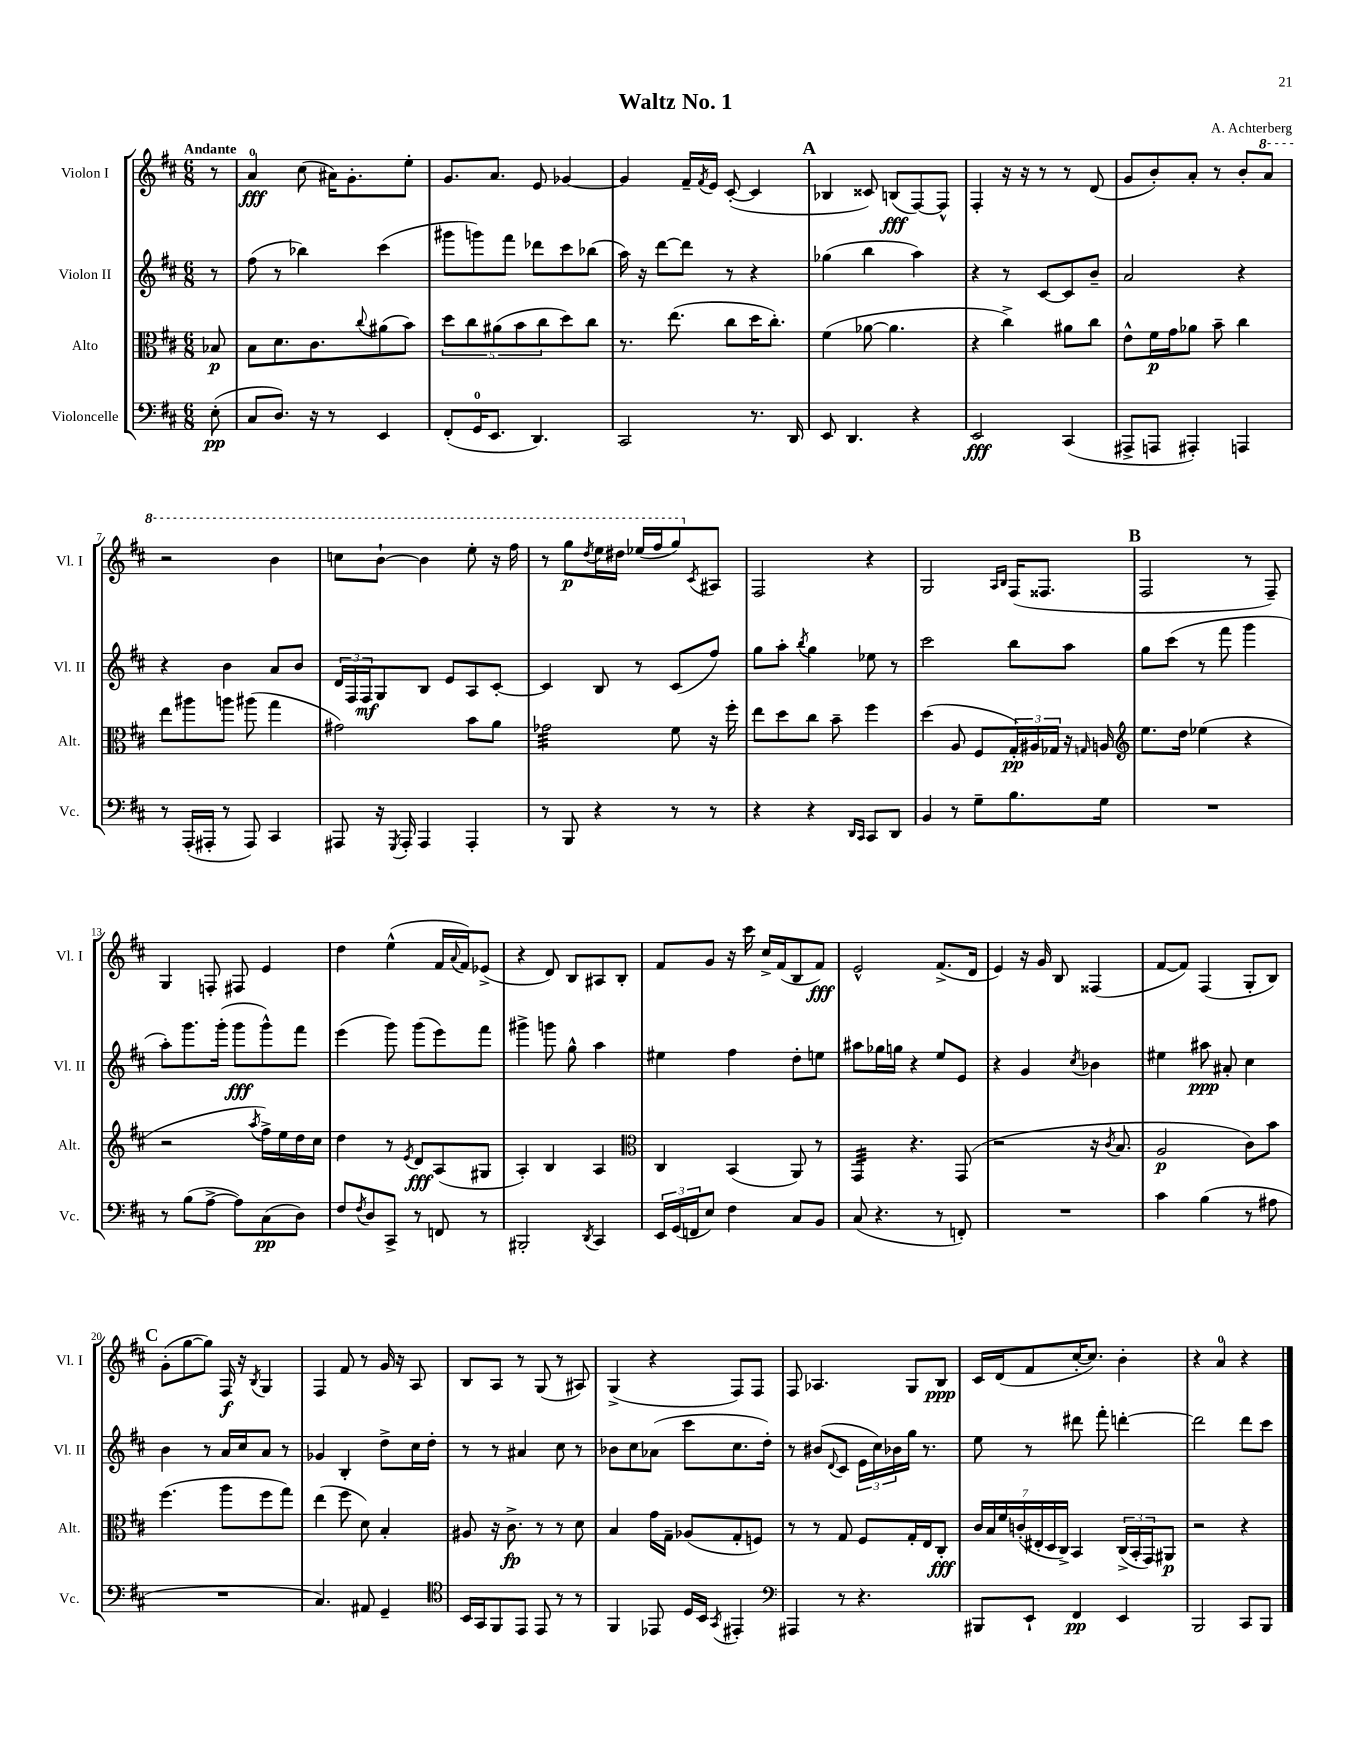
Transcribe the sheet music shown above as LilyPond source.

\header { title = "Waltz No. 1" composer = "A. Achterberg" }
<<
\new StaffGroup <<
\new Staff = "s0" \with { instrumentName = "Violon I" shortInstrumentName = "Vl. I" } {
    \clef treble \key d \major \numericTimeSignature \time 6/8 \partial 8 \tempo "Andante"
    r8 |
    a'4-0\fff cis''8( ais'16) g'8.-. e''8-. |
    g'8. a'8. e'8 ges'4~ |
    ges'4 fis'16-- \acciaccatura { fis'8 } e'16 cis'8~-.( cis'4 |
    \mark \markup { \bold "A" } bes4 cisis'8) b8\fff( fis8~) fis8-^ |
    fis4-. r16 r16 r8 r8 d'8( |
    g'8 b'8-.) a'8-. r8 b'8-. \ottava #1 a''8 |
    r2 b''4 |
    c'''8 b''8~-! b''4 e'''8-. r16 fis'''16 |
    r8 g'''8\p \acciaccatura { d'''8 } e'''16 dis'''16 ees'''16( fis'''16 g'''8) \ottava #0 \acciaccatura { cis'8 } ais8 |
    fis2 r4 |
    g2 \grace { a16 b16 } fis16( fisis8. |
    \mark \markup { \bold "B" } fis2 r8 fis8--) |
    g4 f8-. fis8 e'4 |
    d''4 e''4-^( fis'16 \appoggiatura { a'8 } fis'16) ees'8->( |
    r4 d'8) b8 ais8 b8-. |
    fis'8 g'8 r16 cis'''16 cis''16-> fis'16( b8 fis'8\fff) |
    e'2-^ fis'8.->( d'16 |
    e'4) r16 g'16 b8 fisis4( |
    fis'8~ fis'8) fis4( g8-. b8) |
    \mark \markup { \bold "C" } g'8-.( g''8~ g''8) fis16\f r16 \acciaccatura { b8 } g4 |
    fis4 fis'8 r8 g'16 r16 a8 |
    b8 a8 r8 g8( r8 ais8) |
    g4->( r4 fis8) fis8 |
    fis8 aes4. g8 b8\ppp |
    cis'16 d'16( fis'8 cis''16~-. cis''8.) b'4-. |
    r4 a'4-0 r4 \bar "|." |
}
\new Staff = "s1" \with { instrumentName = "Violon II" shortInstrumentName = "Vl. II" } {
    \clef treble \key d \major \numericTimeSignature \time 6/8 \partial 8
    r8 |
    fis''8( r8 bes''4) cis'''4( |
    gis'''8 g'''8) fis'''8 des'''8 cis'''8 bes''8( |
    a''16) r16 d'''8~ d'''8 r8 r4 |
    \mark \markup { \bold "A" } ges''4( b''4 a''4) |
    r4 r8 cis'8~ cis'8 b'8-- |
    a'2 r4 |
    r4 b'4 a'8 b'8 |
    \tuplet 3/2 { d'16 fis16 fis16\mf } g8 b8 e'8 a8 cis'8~-. |
    cis'4 b8 r8 cis'8( fis''8) |
    g''8 a''8-. \acciaccatura { b''8 } g''4 ees''8 r8 |
    cis'''2 b''8 a''8 |
    \mark \markup { \bold "B" } g''8 cis'''8( r8 fis'''8 g'''4 |
    a''8-.) g'''8. g'''16-.( g'''8\fff g'''8-^) fis'''8 |
    e'''4( g'''8) g'''8( e'''8) fis'''8 |
    gis'''4-> g'''8 g''8-^ a''4 |
    eis''4 fis''4 d''8-. e''8 |
    ais''8 ges''16 g''16 r4 e''8 e'8 |
    r4 g'4 \acciaccatura { cis''8 } bes'4 |
    eis''4 ais''8\ppp ais'8-. cis''4 |
    \mark \markup { \bold "C" } b'4 r8 a'16 cis''16 a'8 r8 |
    ges'4 b4-. d''8-> cis''16 d''16-. |
    r8 r8 ais'4 cis''8 r8 |
    bes'8 cis''8 aes'8( cis'''8 cis''8. d''16-.) |
    r8 bis'8( \appoggiatura { d'8 } cis'8 \tuplet 3/2 { e'16 cis''16) bes'16 } g''16 r8. |
    e''8 r8 dis'''8 fis'''8-. d'''4~-. |
    d'''2 d'''8 cis'''8 \bar "|." |
}
\new Staff = "s2" \with { instrumentName = "Alto" shortInstrumentName = "Alt." } {
    \clef alto \key d \major \numericTimeSignature \time 6/8 \partial 8
    bes8\p |
    b8 d'8. cis'8. \appoggiatura { cis''8 } ais'8( b'8) |
    \tuplet 5/4 { d''8 cis''8 ais'8( b'8 cis''8 } d''8) cis''8 |
    r8. e''8.( cis''8 d''16 cis''8.-.) |
    \mark \markup { \bold "A" } fis'4( aes'8~ aes'4. |
    r4 cis''4->) ais'8 cis''8 |
    e'8-^ fis'16\p g'16 aes'8 b'8-- cis''4 |
    e''8 ais''8 a''8 ais''8( g''4 |
    gis'2) b'8 a'8 |
    ges'2:32 fis'8 r16 fis''16-. |
    e''8 d''8 cis''8 b'8-- fis''4 |
    d''4( a8 fis8 \tuplet 3/2 { g16-.\pp) ais16 ges16 } r16 \grace { g16 } a16 |
    \mark \markup { \bold "B" } \clef treble e''8. d''16 ees''4( r4 |
    r2 \acciaccatura { a''8 } fis''16->) e''16 d''16 cis''16 |
    d''4 r8 \acciaccatura { e'8 } d'8\fff a8( gis8 |
    a4-.) b4 a4 |
    \clef alto cis4 b,4( a,8) r8 |
    g,4:32 r4. g,8( |
    r2 r16 \acciaccatura { cis'8 } b8. |
    a2\p cis'8) b'8 |
    \mark \markup { \bold "C" } fis''4.( a''8 fis''8 g''8) |
    e''4( fis''8 d'8) b4-. |
    ais8 r16 cis'8.->\fp r8 r8 d'8 |
    b4 g'16 g16-- aes8( g8-. f8) |
    r8 r8 g8 fis8 g16-. e16 cis8-.\fff |
    \tuplet 7/4 { cis'16 b16 fis'16 c'16-.( eis16-. d16 cis16->) } b,4 \tuplet 3/2 { cis16->( b,16-. g,16) } ais,8\p |
    r2 r4 \bar "|." |
}
\new Staff = "s3" \with { instrumentName = "Violoncelle" shortInstrumentName = "Vc." } {
    \clef bass \key d \major \numericTimeSignature \time 6/8 \partial 8
    e8-.\pp( |
    cis8 d8.) r16 r8 e,4 |
    fis,8-.( g,16-0 e,8. d,4.) |
    cis,2 r8. d,16 |
    \mark \markup { \bold "A" } e,8 d,4. r4 |
    e,2\fff cis,4( |
    ais,,8-> a,,8 ais,,4-.) a,,4 |
    r8 a,,16-.( ais,,16-. r8 ais,,8) cis,4 |
    ais,,8 r16 \acciaccatura { g,,8 } ais,,16-. ais,,4 ais,,4-. |
    r8 b,,8 r4 r8 r8 |
    r4 r4 \grace { d,16 cis,16 } cis,8 d,8 |
    b,4 r8 g8-- b8. g16 |
    \mark \markup { \bold "B" } R2. |
    r8 b8( a8~-> a8) cis8\pp( d8) |
    fis8 \acciaccatura { fis8 } d8 cis,8-> r8 f,8 r8 |
    bis,,2-. \acciaccatura { d,8 } cis,4 |
    \tuplet 3/2 { e,16 g,16( f,16 } e8) fis4 cis8 b,8 |
    cis8( r4. r8 f,8-.) |
    R2. |
    cis'4 b4( r8 ais8 |
    \mark \markup { \bold "C" } R2. |
    cis4.) ais,8 g,4-- |
    \clef tenor b,16 g,16 fis,8 e,8 e,8 r8 r8 |
    fis,4 ees,8 d16 b,16 \acciaccatura { g,8 } eis,4-. |
    \clef bass ais,,4 r8 r4. |
    bis,,8 e,8-! fis,4\pp e,4 |
    b,,2 cis,8 b,,8 \bar "|." |
}
>>
>>
